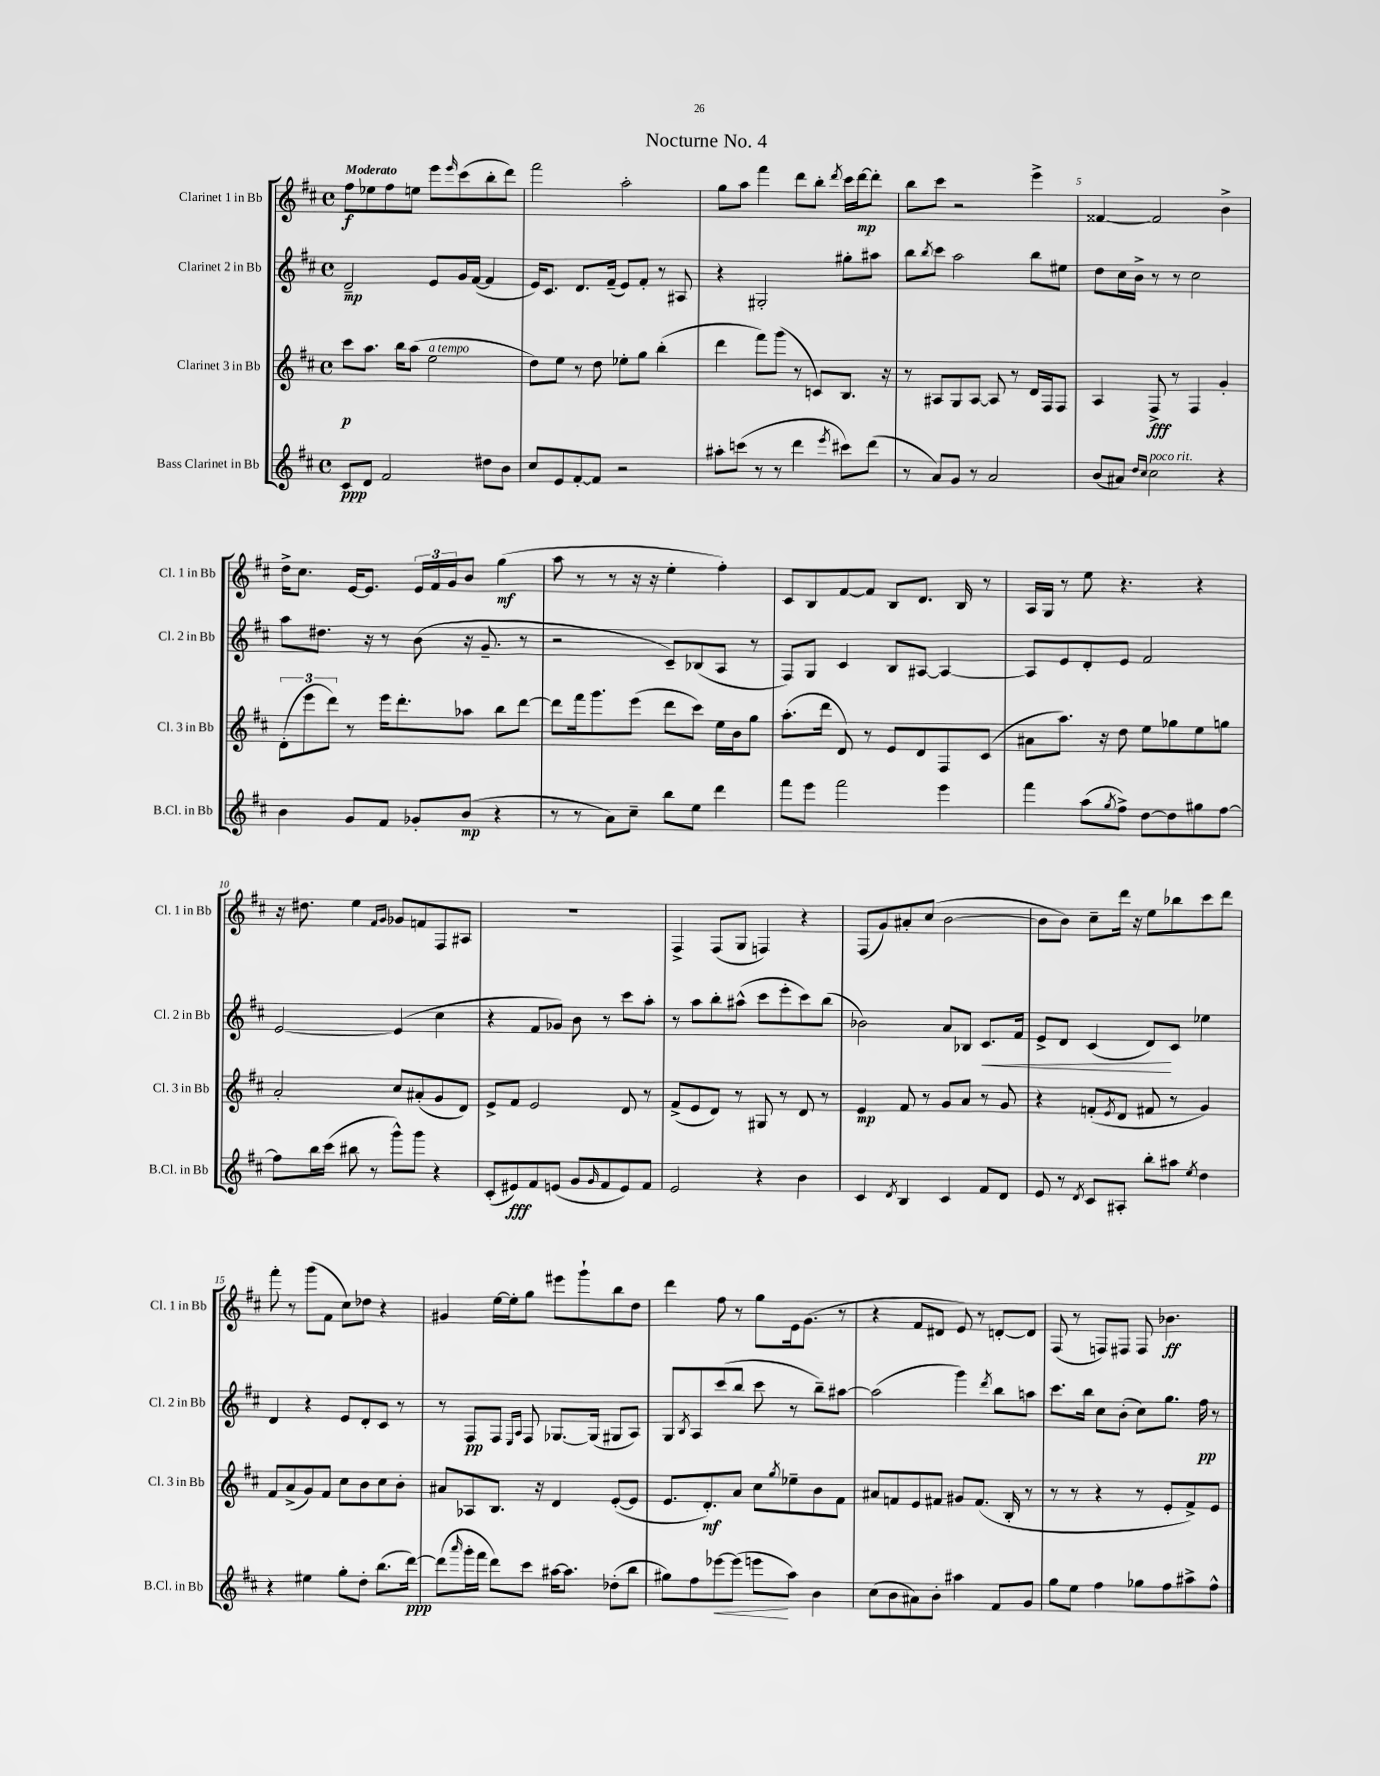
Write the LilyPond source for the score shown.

\header { title = "Nocturne No. 4" }
<<
\new StaffGroup <<
\new Staff = "s0" \with { instrumentName = "Clarinet 1 in Bb" shortInstrumentName = "Cl. 1 in Bb" } {
    \clef treble \key d \major \defaultTimeSignature \time 4/4 \tempo "Moderato"
    fis''8\f ees''8 fis''8 e''8 e'''8 \grace { e'''16 } cis'''8( b''8-. d'''8) |
    fis'''2 a''2-. |
    g''8 a''8 fis'''4 d'''8 b''8-. \acciaccatura { d'''8 } cis'''16 d'''16~\mp d'''8-. |
    b''8 cis'''8 r2 e'''4-> |
    fisis'4~ fisis'2 b'4-> |
    d''16-> cis''8. e'16~ e'8. \tuplet 3/2 { e'16 fis'16 g'16 } b'8 g''4\mf( |
    a''8 r8 r8 r16 r16 e''4-. fis''4-.) |
    cis'8 b8 fis'8~ fis'8 b8 d'8. b16 r8 |
    a16 g16 r8 e''8 r4. r4 |
    r16 dis''8. e''4 \grace { fis'16 g'16 } ges'8 f'8 fis8 ais8 |
    R1 |
    fis4-> fis8( g8 f4) r4 |
    fis8( g'8) ais'8-. cis''8( b'2~ |
    b'8 b'8) cis''8-- d'''16 r16 e''8 bes''8 cis'''8 d'''8 |
    fis'''8-. r8 g'''8( fis'8 cis''8) des''8 r4 |
    gis'4 e''16~ e''16-. g''8 eis'''8 g'''8-! b''8 d''8 |
    d'''4 fis''8 r8 g''8 e'16 g'8.( r8 |
    r4 fis'8 dis'8 e'8) r8 d'8~-. d'8 |
    fis8( r8 f8) fis8 fis8 bes'4.\ff \bar "|." |
}
\new Staff = "s1" \with { instrumentName = "Clarinet 2 in Bb" shortInstrumentName = "Cl. 2 in Bb" } {
    \clef treble \key d \major \defaultTimeSignature \time 4/4
    d'2--\mp e'8 g'16 fis'16~( fis'4 |
    e'16) cis'8. d'8. fis'16--( e'8) fis'8-. r8 ais8 |
    r4 gis2-. gis''8-. ais''8 |
    b''8 \acciaccatura { b''8 } cis'''8 a''2 b''8 eis''8 |
    d''8 cis''16 b'16-> r8 r8 cis''2 |
    a''8 dis''8. r16 r8 b'8( r16 g'8.-- r8 |
    r2 cis'8--) bes8( a8 r8 |
    fis8) g8 cis'4 b8 ais8~ ais4~ |
    ais8 e'8 d'8-. e'8 fis'2 |
    e'2~ e'4( cis''4 |
    r4 fis'8 ges'8) b'8 r8 cis'''8 a''8-. |
    r8 a''8 b''8-. ais''8-^( cis'''8 e'''8-. cis'''8) b''8( |
    bes'2) a'8 bes8 cis'8.\< fis'16 |
    e'8-> d'8 cis'4( d'8\!) cis'8 ees''4 |
    d'4 r4 e'8 d'8-. cis'8 r8 |
    r8 fis8\pp fis8 \grace { e16 a16 } fis8 ges8.~ ges16( gis8 a8) |
    g8 \acciaccatura { b8 } a8 cis'''8( b''8 cis'''8 r8 b''8--) ais''8~ |
    ais''2( g'''4) \acciaccatura { d'''8 } b''8 a''8 |
    cis'''8. b''16 cis''8 b'8-.( cis''8) g''8. fis''16\pp r8 \bar "|." |
}
\new Staff = "s2" \with { instrumentName = "Clarinet 3 in Bb" shortInstrumentName = "Cl. 3 in Bb" } {
    \clef treble \key d \major \defaultTimeSignature \time 4/4
    cis'''8\p a''8. b''16 a''8( e''2^\markup { \italic "a tempo" } |
    d''8) e''8 r8 d''8 ees''8-. g''8 b''4-.( |
    d'''4 fis'''8) g'''8( r8 c'8) b8. r16 |
    r8 ais8 g8 ais8~ ais8 r8 d'16 fis16 fis8 |
    a4 fis8->\fff r8 fis4 g'4-. |
    \tuplet 3/2 { d'8-.( e'''8 d'''8) } r8 e'''16 d'''8.-. aes''8 b''8 d'''8~ |
    d'''8 fis'''16 g'''8. e'''8( d'''8 cis'''8) e''16 b'16 g''8 |
    a''8.-.( d'''16 d'8) r8 e'8 d'8 fis8 cis'8( |
    ais'8 a''8.) r16 d''8 e''8 ges''8 e''8 g''8 |
    a'2-. cis''8 ais'8-.( g'8 d'8) |
    e'8-> fis'8 e'2 d'8 r8 |
    fis'8->( e'8 d'8) r8 gis8 r8 d'8 r8 |
    e'4\mp fis'8 r8 g'8 a'8 r8 g'8 |
    r4 f'8-.( \acciaccatura { e'8 } d'8 fis'8 r8 g'4) |
    fis'8 a'8->( g'8) fis'8 cis''8 b'8 cis''8 b'8-. |
    ais'8 aes8 b8. r16 d'4 e'8~-.( e'8 |
    e'8. d'8.-.\mf) a'8 cis''8 \acciaccatura { g''8 } ees''8-- b'8 fis'8 |
    ais'8 f'8 e'8 fis'8 gis'8 fis'8.( b16-. r8 |
    r8 r8 r4 r8 e'8-. fis'8->) e'8 \bar "|." |
}
\new Staff = "s3" \with { instrumentName = "Bass Clarinet in Bb" shortInstrumentName = "B.Cl. in Bb" } {
    \clef treble \key d \major \defaultTimeSignature \time 4/4
    cis'8\ppp d'8 fis'2 dis''8 b'8 |
    cis''8 e'8 fis'8~-. fis'8 r2 |
    ais''8-. c'''8( r8 r8 d'''4 \acciaccatura { e'''8 } cis'''8) d'''8( |
    r8 a'8) g'8 r8 a'2 |
    b'8( ais'8) \grace { d''16 cis''16 } cis''2^\markup { \italic "poco rit." } r4 |
    b'4 g'8 fis'8 ges'8-. b'8\mp( r4 |
    r8 r8 a'8) cis''8-- b''8 e''8 d'''4 |
    fis'''8 e'''8 fis'''2 e'''4 |
    fis'''4 a''8( \acciaccatura { g''8 } fis''8->) d''8~ d''8 gis''8 fis''8~ |
    fis''8 b''16 cis'''16( bis''8 r8 g'''8-^) g'''8 r4 |
    cis'8-.( eis'8\fff) fis'8 e'8( g'8 \grace { g'16 } fis'8 e'8) fis'8 |
    e'2 r4 b'4 |
    cis'4 \acciaccatura { d'8 } b4 cis'4 fis'8 d'8 |
    e'8 r8 \acciaccatura { d'8 } cis'8 ais8-. b''8-. ais''8 \acciaccatura { e''8 } d''4 |
    r4 eis''4 g''8-. d''8-. b''8.( d'''16~\ppp) |
    d'''8( \grace { a'''16 } g'''16-. fis'''16 d'''8) cis'''8 ais''16~ ais''8. des''8-.( b''8 |
    gis''8) fis''8 ees'''8~\< ees'''8( e'''8\! a''8) b'4 |
    cis''8( b'8 ais'8) b'8-. ais''4 fis'8 g'8 |
    g''8 e''8 fis''4 ges''8 fis''8 ais''8-> fis''8-^ \bar "|." |
}
>>
>>
\layout { \context { \Score \override BarNumber.break-visibility = ##(#f #t #t) barNumberVisibility = #(every-nth-bar-number-visible 5) } }
